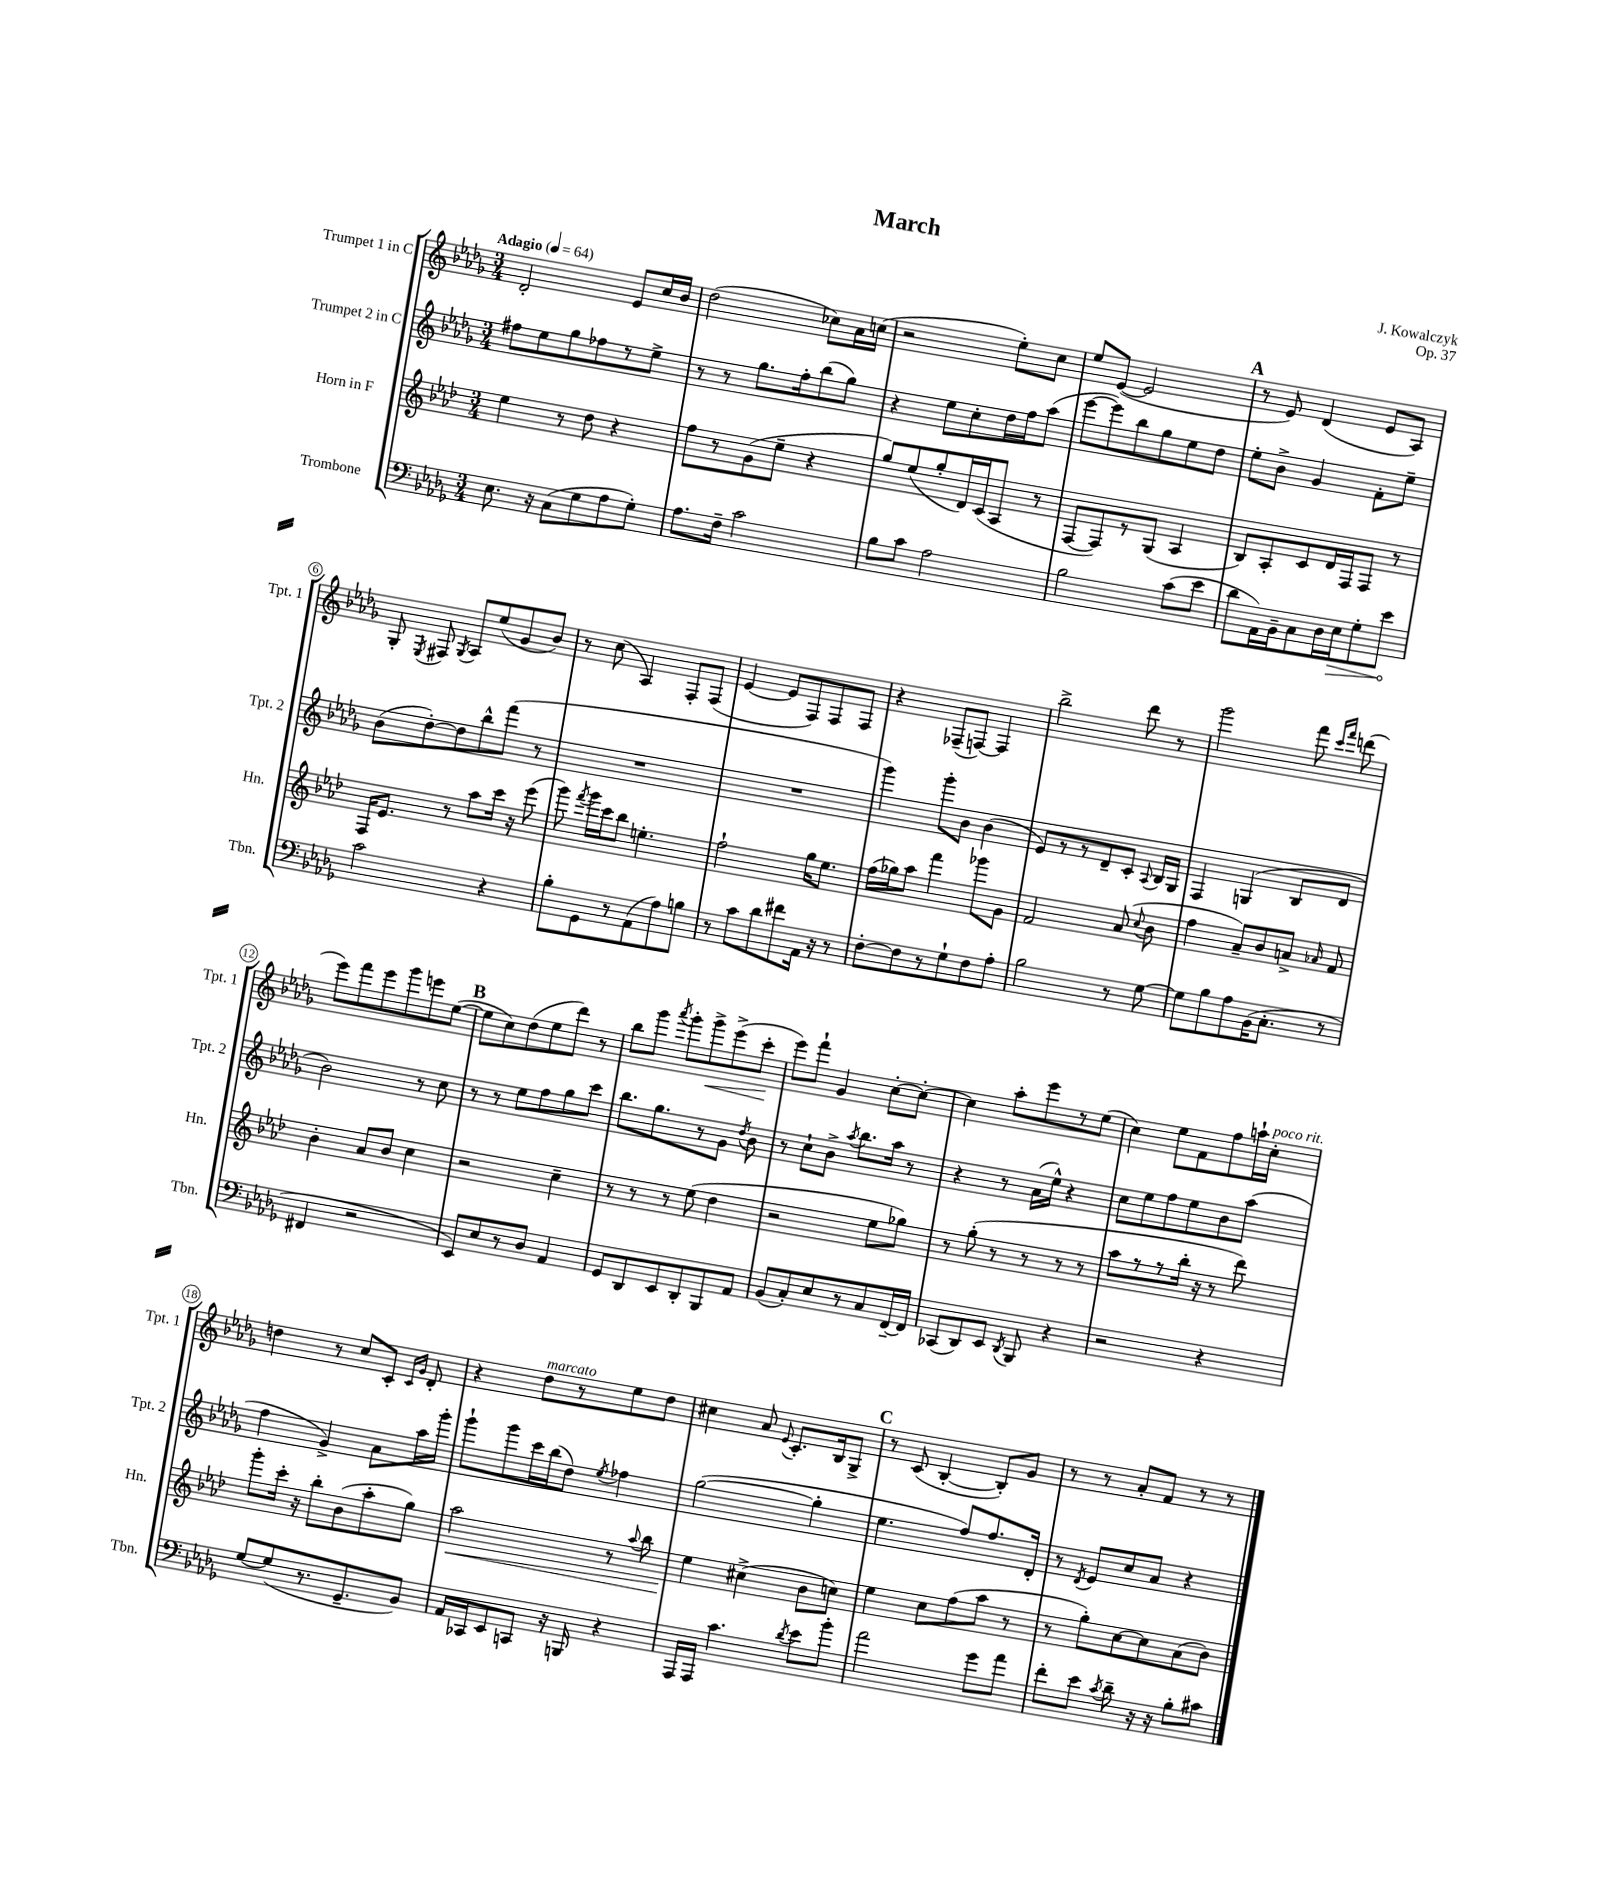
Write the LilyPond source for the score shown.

\header { title = "March" composer = "J. Kowalczyk" opus = "Op. 37" }
<<
\new StaffGroup <<
\new Staff = "s0" \with { instrumentName = "Trumpet 1 in C" shortInstrumentName = "Tpt. 1" } {
    \clef treble \key des \major \numericTimeSignature \time 3/4 \tempo "Adagio" 4 = 64
    \autoBeamOff des'2-. ees'8[ c''16 bes'16] |
    des''2( ces''8[) aes'16 c''16]( |
    r2 ees''8[-.) c''8] |
    ees''8[ ees'8]~( ees'2 |
    \mark \markup { \bold "A" } r8 ees'8) des'4( ees'8[ aes8]) |
    ges8-. \acciaccatura { ees8 } fis8 \acciaccatura { ges8 } aes8[ ees''8( ges'8 bes'8]) |
    r8 c''8( aes4) f8[-. f8]( |
    ees'4~ ees'8[ f8) f8 f8] |
    r4 fes8[--( f8]~) f4 |
    bes''2-> des'''8 r8 |
    ges'''2 f'''8 \grace { c'''16[ f'''16] } d'''8( |
    ees'''8[) f'''8 ees'''8 ges'''8 e'''8 ees''8]~( |
    \mark \markup { \bold "B" } ees''8[ c''8) des''8( ees''8 des'''8]) r8 |
    bes''8[ ges'''8] \acciaccatura { aes'''8 } ges'''8[-. ges'''8->\< ees'''8->( c'''8]-.\! |
    ees'''8[) f'''8]-! ges'4 c''8[~-. c''8]~-. |
    c''4 aes''8[-. ees'''8 r8 ees''8]( |
    c''4) ees''8[ f'8 f''8 a''16-! c''16]-.^\markup { \italic "poco rit." } |
    d''4 r8 c''8[ c'8]-. \grace { c'16[ ges'16] } des'8-. |
    r4 des''8[^\markup { \italic "marcato" } r8 ees''8 des''8] |
    cis''4 aes'8 \appoggiatura { ees'8 } c'8.[-. bes16 ges8]-> |
    \mark \markup { \bold "C" } r8 c'8( bes4~-. bes8[-.) ges'8] |
    r8 r8 aes'8[-. f'8] r8 r8 \bar "|." |
}
\new Staff = "s1" \with { instrumentName = "Trumpet 2 in C" shortInstrumentName = "Tpt. 2" } {
    \clef treble \key des \major \numericTimeSignature \time 3/4
    \autoBeamOff fis''8[ ees''8 ges''8 fes''8 r8 ees''8]-> |
    r8 r8 ges''8.[ f''16-. bes''8( ges''8]) |
    r4 ees''8[ c''8-. des''16 f''16 aes''8]( |
    ees'''8[~ ees'''8) bes''8 ges''8 ees''8 des''8] |
    \mark \markup { \bold "A" } ees''8[-. bes'8]-> ges'4 f'8[-. ees''8]-- |
    bes'8[( des''8~-.) des''8 bes''8-^ f'''8]( r8 |
    R2. |
    R2. |
    ges'''4) ges'''8[-. bes'8] bes'4( |
    ees'8[) r8 r8 des'8-- c'8]-. \appoggiatura { aes8 } bes16[ ges16] |
    f4 g4( bes8[ des'8] |
    bes'2) r8 c''8 |
    \mark \markup { \bold "B" } r8 r8 ees''8[ f''8 ges''8 c'''8] |
    bes''8.[ ges''8. r8 ges'8] \acciaccatura { des''8 } bes'8 |
    r8 c''8[-! bes'8]-> \acciaccatura { aes''8 } bes''8.[ aes''16] r8 |
    r4 r8 aes'16[( ees''16]-^) r4 |
    c''8[ ees''8 f''8 ees''8 bes'8 aes''8]( |
    f''4 ges'4->) aes'8[ aes''16 ges'''16]-. |
    ges'''8[-! ges'''8 c'''16 bes''16( des''8]) \acciaccatura { ees''8 } fes''4 |
    ges''2~( ges''4-. |
    \mark \markup { \bold "C" } ees''4. f''8[) f''8. des'16]-. |
    r8 \acciaccatura { des'8 } ees'8[ c''8 aes'8] r4 \bar "|." |
}
\new Staff = "s2" \with { instrumentName = "Horn in F" shortInstrumentName = "Hn." } {
    \clef treble \key aes \major \numericTimeSignature \time 3/4
    \autoBeamOff ees''4 r8 des''8 r4 |
    f''8[ r8 g'8( ees''8]-- r4 |
    g''8[) ees''8( g''8-. des'16) c'16( aes8] r8 |
    f8[~ f8) r8 g8]( aes4 |
    \mark \markup { \bold "A" } bes8[) aes8-. c'8 des'16 f16 f8] r8 |
    f16[ ees'8.] r8 aes''8[ c'''16] r16 ees'''8( |
    g'''8) \acciaccatura { f'''8 } g'''16[ c'''16 bes''8] e''4.-. |
    f''2-! g''16[ ees''8.] |
    f''16[( ges''16) aes''8] f'''4 ges'''8[ g'8] |
    f'2 aes'8( \appoggiatura { c''8 } bes'8 |
    f''4 aes'8[--) bes'8 a'8]-> \grace { aes'16 } f'8 |
    bes'4-. aes'8[ bes'8] c''4 |
    \mark \markup { \bold "B" } r2 c''4-- |
    r8 r8 r8 ees''8( des''4 |
    r2 ees''8[ ges''8]) |
    r8 g''8-.( r8 r8 r8 r8 |
    aes''8[ r8 r8 bes''16]-. r16 r8 des'''8) |
    g'''8[-. c'''16]-. r16 bes''8[-. bes'8( aes''8-. g''8]) |
    aes''2\< r8 \appoggiatura { aes''8 } bes''8 |
    ees''4\! cis''4->( bes'8[ c''8]) |
    \mark \markup { \bold "C" } ees''4 c''8[ f''8( aes''8] r8 |
    r8 g''8[-.) c''8~ c''8 aes'8( bes'8]) \bar "|." |
}
\new Staff = "s3" \with { instrumentName = "Trombone" shortInstrumentName = "Tbn." } {
    \clef bass \key des \major \numericTimeSignature \time 3/4
    \autoBeamOff ees8. r16 c8[( ges8 aes8 ges8]-.) |
    aes8.[ f16]-- c'2 |
    bes8[ c'8] aes2 |
    bes2 c'8[( ees'8] |
    \mark \markup { \bold "A" } des'8[ aes,16) bes,16-- c8 des16 \once \override Hairpin.circled-tip = ##t ees16\> ges8-. ees'8]\! |
    c'2 r4 |
    bes8[-. ges,8 r8 aes,8( aes8) b8] |
    r8 c'8[ des'8 fis'8 aes,16] r16 r8 |
    f8[~-. f8 r8 ges8-! f8 aes8]-. |
    bes2 r8 ges8~ |
    ges8[ bes8 aes8 bes,16( c8.]-. r8 |
    fis,4 r2 |
    \mark \markup { \bold "B" } ees,8[) ees8 r8 des8] aes,4 |
    ges,8[ des,8 ees,8 des,8-. bes,,8 aes,8] |
    bes,8[( c8-.) ees8 r8 c8 f,16~-- f,16] |
    ces,8[( des,8) ees,8] \acciaccatura { des,8 } bes,,8 r4 |
    r2 r4 |
    ges8[~ ges8( r8. ges,8.-- bes,8]) |
    aes,16[ ces,16 ees,8 c,8] r16 b,,16 r4 |
    aes,,16[ aes,,16] c'4. \acciaccatura { des'8 } ees'8[ bes'8]-. |
    \mark \markup { \bold "C" } aes'2 ges'8[ aes'8] |
    f'8[-. ees'8] \acciaccatura { c'8 } des'8-- r16 r16 bes8[-. cis'8] \bar "|." |
}
>>
>>
\layout { \context { \Score \override BarNumber.stencil = #(make-stencil-circler 0.1 0.3 ly:text-interface::print) } }
